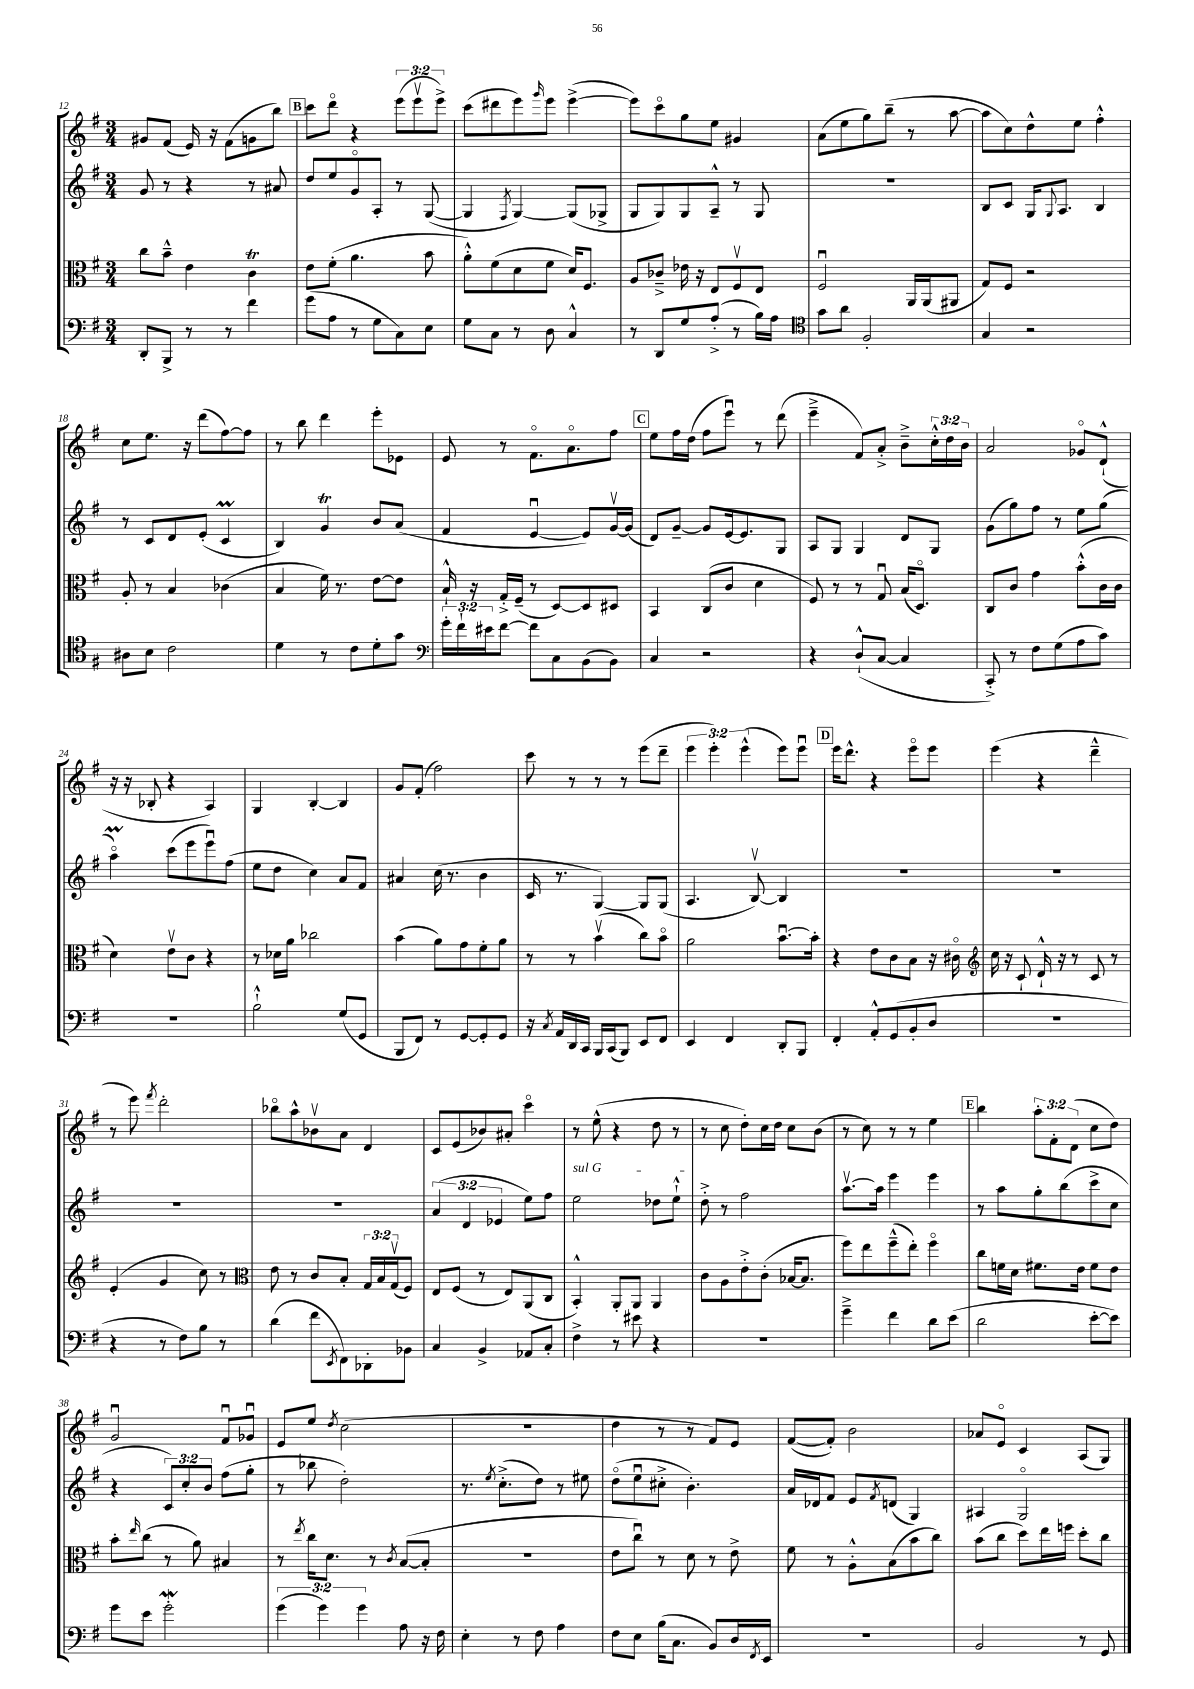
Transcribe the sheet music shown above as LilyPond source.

<<
\new StaffGroup <<
\new Staff = "s0" {
    \clef treble \key g \major \numericTimeSignature \time 3/4 \override Staff.TupletNumber.text = #tuplet-number::calc-fraction-text
    gis'8 fis'8( e'16) r16 fis'8( g'8 b''8) |
    \mark \markup { \box "B" } c'''8 d'''8\flageolet r4 \tuplet 3/2 { e'''8( e'''8\upbow e'''8->) } |
    c'''8( dis'''8 e'''8) \grace { g'''16 } e'''8 e'''4~->( |
    e'''8) c'''8\flageolet g''8 e''8 gis'4 |
    a'8( e''8 g''8) b''8--( r8 a''8~ |
    a''8 c''8) d''8-^ e''8 fis''4-.-^ |
    c''8 e''8. r16 d'''8( fis''8~) fis''8 |
    r8 b''8 d'''4 e'''8-. ees'8 |
    e'8 r8 fis'8.\flageolet a'8.\flageolet fis''8 |
    \mark \markup { \box "C" } e''8 fis''16 d''16( fis''8 e'''8\downbow) r8 d'''8( |
    e'''4---> fis'8) a'8-.-> b'8---> \tuplet 3/2 { c''16-.-^ d''16 b'16 } |
    a'2 ges'8\flageolet d'8-!-^( |
    r16 r16 bes8-. r4 a4) |
    g4 b4~-. b4 |
    g'8 fis'8-.( fis''2) |
    c'''8 r8 r8 r8 e'''8( d'''8-- |
    \tuplet 3/2 { e'''4 e'''4-.) e'''4-^( } e'''8) e'''8\downbow |
    \mark \markup { \box "D" } e'''16 d'''8.-^ r4 e'''8\flageolet e'''8 |
    e'''4( r4 d'''4---^ |
    r8 e'''8) \acciaccatura { fis'''8 } d'''2-. |
    bes''8\flageolet a''8-^ bes'8\upbow a'8 d'4 |
    c'8 e'8( bes'8) ais'8-. c'''4\flageolet |
    r8 e''8-^( r4 d''8 r8 |
    r8 c''8 d''8-.) c''16 d''16 c''8 b'8( |
    r8 c''8) r8 r8 e''4 |
    \mark \markup { \box "E" } b''4 \tuplet 3/2 { a''8-. fis'8-. d'8( } c''8 d''8) |
    g'2\downbow fis'8\downbow ges'8\downbow |
    e'8 e''8 \acciaccatura { d''8 } c''2( |
    R2. |
    d''4 r8 r8 fis'8) e'8 |
    fis'8~( fis'8-.) b'2 |
    aes'8 e'8\flageolet c'4 a8( g8) \bar "|." |
}
\new Staff = "s1" {
    \clef treble \key g \major \numericTimeSignature \time 3/4 \override Staff.TupletNumber.text = #tuplet-number::calc-fraction-text
    g'8 r8 r4 r8 ais'8 |
    \mark \markup { \box "B" } d''8 e''8 g'8\flageolet a8-. r8 g8~( |
    g4 \acciaccatura { fis8 } g4~) g8( ges8-> |
    g8 g8) g8 a8---^ r8 g8 |
    R2. |
    b8 c'8 g16 \appoggiatura { g8 } a8. b4 |
    r8 c'8 d'8 e'8-.( c'4\prall |
    b4) g'4\trill b'8 a'8( |
    fis'4 e'4~\downbow e'8) g'16~\upbow g'16( |
    \mark \markup { \box "C" } d'8) g'8~-- g'8 e'16~ e'8. g8 |
    a8 g8 g4 d'8 g8 |
    g'8( g''8) fis''8 r8 e''8 g''8( |
    a''4\flageolet\prall) c'''8( e'''8 e'''8\downbow) fis''8( |
    e''8 d''8 c''4) a'8 fis'8 |
    ais'4 c''16( r8. b'4 |
    c'16 r8. g4~) g8 g8( |
    a4. b8~\upbow) b4 |
    \mark \markup { \box "D" } R2. |
    R2. |
    R2. |
    R2. |
    \tuplet 3/2 { a'4( d'4 ees'4 } e''8) fis''8 |
    \once \override TextSpanner.bound-details.left.text = \markup { \italic "sul G" } e''2\startTextSpan des''8 e''8-!-^ |
    d''8-.->\stopTextSpan r8 fis''2 |
    a''8.~\upbow a''16 e'''4 e'''4 |
    \mark \markup { \box "E" } r8 a''8 g''8-. b''8( c'''8-> c''8 |
    r4 \tuplet 3/2 { c'8) c''8-. b'8 } fis''8( g''8-. |
    r8 bes''8 d''2-.) |
    r8. \acciaccatura { e''8 } c''8.-.->( d''8) r8 eis''8 |
    d''8\flageolet( e''8\downbow cis''8-.-> b'4.-.) |
    a'16 des'16 fis'8 e'8 \acciaccatura { fis'8 } d'8( g4) |
    ais4 g2\flageolet \bar "|." |
}
\new Staff = "s2" {
    \clef alto \key g \major \numericTimeSignature \time 3/4 \override Staff.TupletNumber.text = #tuplet-number::calc-fraction-text
    c''8 b'8---^ e'4 c'4\trill |
    \mark \markup { \box "B" } e'8 fis'8-.( a'4. b'8 |
    a'8-.-^) fis'8( d'8 fis'8 d'16) fis8. |
    a8 ces'8---> ees'16 r16 e8 fis8\upbow e8 |
    fis2\downbow a,16 a,16( ais,8 |
    g8) fis8 r2 |
    a8-. r8 b4 ces'4( |
    b4 fis'16) r8. e'8~ e'8 |
    b16-!-^ r16 g16-.-> fis16--( r8 d8~) d8 dis8 |
    \mark \markup { \box "C" } b,4 c8( c'8 d'4 |
    fis8) r8 r8 g8\downbow b16( d8.\flageolet) |
    c8 c'8 g'4 b'8-.-^( c'16 c'16 |
    d'4) e'8\upbow c'8 r4 |
    r8 des'16 a'16 ces''2 |
    b'4( a'8) g'8 fis'8-. a'8 |
    r8 r8 b'4\upbow( c''8) b'8\flageolet |
    a'2 b'8.~\downbow b'16-. |
    \mark \markup { \box "D" } r4 e'8 c'8 b8 r16 cis'16\flageolet |
    \clef treble c''16 r16 c'8-! d'16-!-^ r16 r8 c'8 r8 |
    e'4-.( g'4 c''8) r8 |
    \clef alto e'8 r8 c'8 b8-. \tuplet 3/2 { g16 b16 g16\upbow( } fis8) |
    e8 fis8( r8 e8) a,8( c8 |
    b,4-.-^) a,8-. a,8 a,4 |
    c'8 a8 e'8-.-> c'8-.( bes16~ bes8. |
    fis''8) e''8 fis''8---^( e''8-.) fis''4\flageolet |
    \mark \markup { \box "E" } c''8 f'16 d'16 fis'8. e'16 fis'8 e'8 |
    b'8-. \grace { e''16 } c''8( r8 a'8) bis4 |
    r8 \acciaccatura { e''8 } c''16 d'8. r8 \acciaccatura { c'8 } b8~( b8-. |
    R2. |
    e'8 c''8\downbow) r8 d'8 r8 e'8-> |
    fis'8 r8 a8-.-^ b8( b'8 c''8) |
    b'8( c''8 d''8) e''16 f''16 d''8-. c''8 \bar "|." |
}
\new Staff = "s3" {
    \clef bass \key g \major \numericTimeSignature \time 3/4 \override Staff.TupletNumber.text = #tuplet-number::calc-fraction-text
    d,8-. b,,8-> r8 r8 fis'4 |
    \mark \markup { \box "B" } g'8( a8 r8 g8 c8) e8 |
    g8 c8 r8 d8 c4-^ |
    r8 d,8 g8 a8-.->( r8 b16) a16 |
    \clef tenor g'8 a'8 fis2-. |
    g4 r2 |
    ais8 b8 c'2 |
    d'4 r8 c'8 d'8-. g'8 |
    \clef bass \tuplet 3/2 { g'16-. fis'16-! eis'16 } fis'8~ fis'8 c8 b,8( b,8) |
    \mark \markup { \box "C" } c4 r2 |
    r4 d8-!-^( c8~ c4 |
    c,8-.->) r8 fis8 g8( a8 c'8) |
    R2. |
    b2-!-^ g8( g,8 |
    b,,8 fis,8) r8 g,8~ g,8-. g,8 |
    r16 \acciaccatura { c8 } a,16 d,16 c,16 b,,16 c,16( b,,8) e,8 fis,8 |
    e,4 fis,4 d,8-. b,,8 |
    \mark \markup { \box "D" } fis,4-. a,8-.-^ g,8( b,8-. d8 |
    R2. |
    r4 r8 fis8) b8 r8 |
    d'4( fis'8 \acciaccatura { e,8 } fis,8) des,8-. bes,8 |
    c4 b,4-> aes,8 c8-. |
    fis4-> r8 eis'8 r4 |
    R2. |
    g'4---> fis'4 d'8 e'8( |
    \mark \markup { \box "E" } d'2 e'8~-. e'8) |
    g'8 e'8 g'2-.\mordent |
    \tuplet 3/2 { g'4( g'4) g'4 } a8 r16 fis16 |
    e4-. r8 fis8 a4 |
    fis8 e8 b16( c8. b,8) d16 \acciaccatura { fis,8 } e,16 |
    R2. |
    b,2 r8 g,8 \bar "|." |
}
>>
>>
\layout { \context { \Score currentBarNumber = #12 } }
